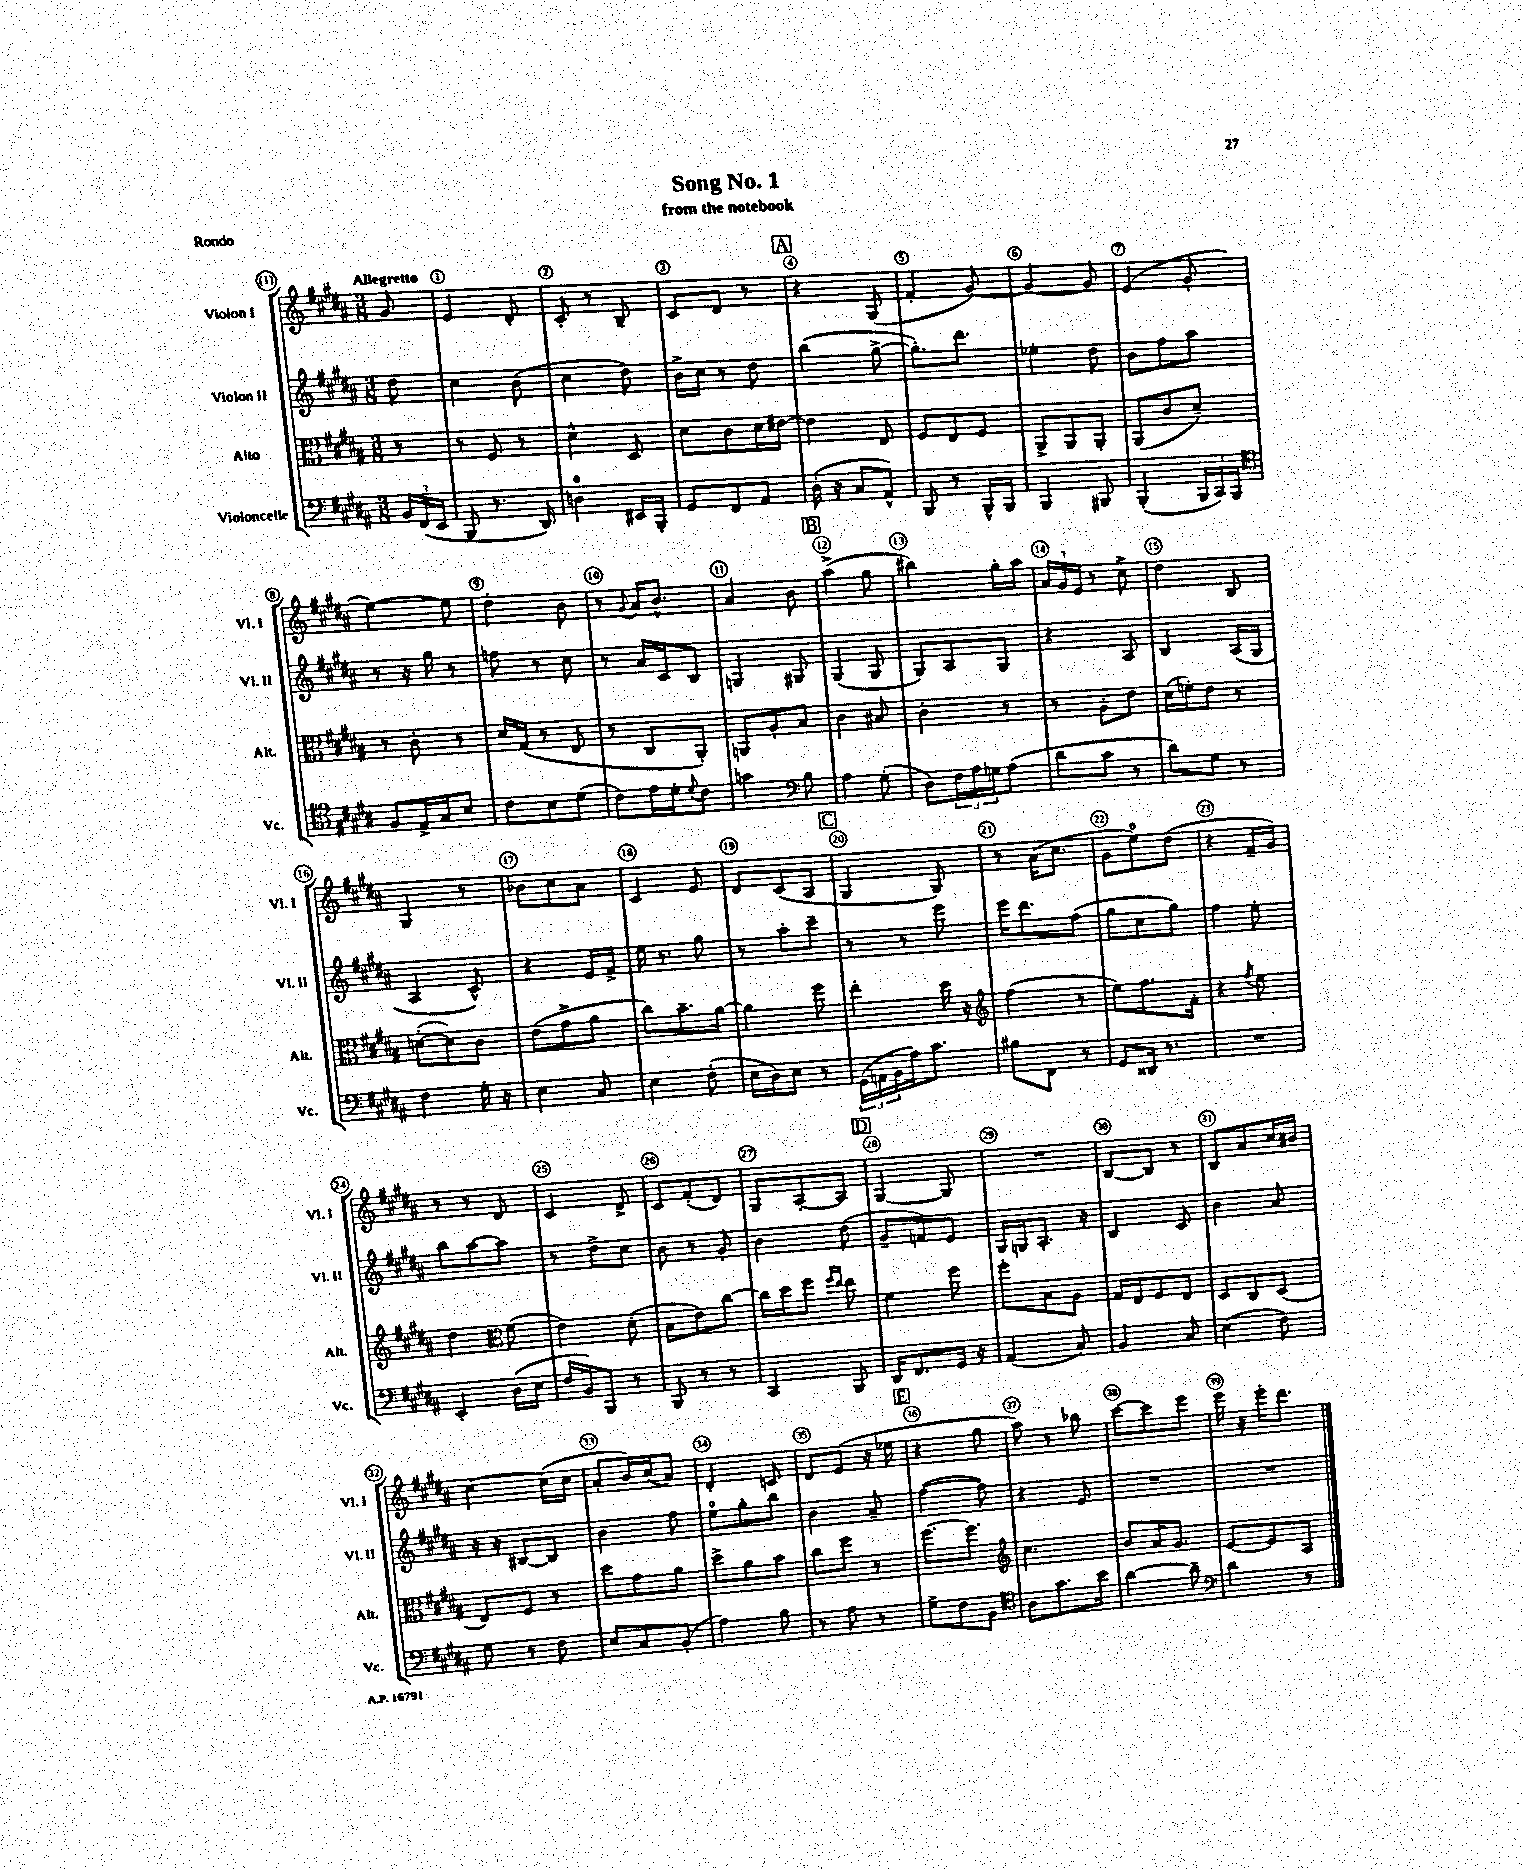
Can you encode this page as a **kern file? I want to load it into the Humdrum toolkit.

**kern	**kern	**kern	**kern
*part4	*part3	*part2	*part1
*staff4	*staff3	*staff2	*staff1
*I"Violoncelle	*I"Alto	*I"Violon II	*I"Violon I
*I'Vc.	*I'Alt.	*I'Vl. II	*I'Vl. I
*clefF4	*clefC3	*clefG2	*clefG2
*k[f#c#g#d#a#]	*k[f#c#g#d#a#]	*k[f#c#g#d#a#]	*k[f#c#g#d#a#]
*M3/8	*M3/8	*M3/8	*M3/8
=	=	=	=
!	!	!	!LO:TX:a:B:t=Allegretto
24BB/LL	8r	8dd#\	8g#/
(24FF#/	.	.	.
24EE/JJ	.	.	.
=1	=1	=1	=1
8BBB/	8r	4cc#\	4e/
8.r	8F#/	.	.
.	8r	(8b\	8d#'/
16DD#/)	.	.	.
=2	=2	=2	=2
4Dn\	4d#^^\	4cc#\	8c#'/
.	.	.	8r
16EE#X/LL	8D#/	8dd#\)	8B~/
16BBB'/JJ	.	.	.
=3	=3	=3	=3
8GG#/L	8d#\L	16b^\LL	8c#/L
.	.	16cc#\JJ	.
8FF#/	8c#\	8r	8d#/J
8AA#/J	16d#\L	8dd#\	8r
.	[16e#X\JJ	.	.
!!LO:REH:place=s1:t=A
=4	=4	=4	=4
(16D#'\	4e#\]	(4bb\	4r
16r	.	.	.
8C#/L	.	.	.
8AA#^^/J)	8E/	[8gg#^\	(8G#/
=5	=5	=5	=5
8BBB/	8F#/L	8.gg#'\L])	4f#'/
8r	8E/	.	.
.	.	8.ddd#\J	.
16BBB^^/LL	8F#/J	.	[8g#/)
16BBB/JJ	.	.	.
=6	=6	=6	=6
4BBB/	8AA#^/L	4ee-X'\	4g#/_
.	8AA#/	.	.
8BBB#X/	8AA#'/J	8dd#\	8g#/]
=7	=7	=7	=7
(4BBB'/	(8AA#/L	8b\L	(4e/
.	8c#/	8ff#\	.
24BBB/LL	8d#~/J)	8aa#\J	8g#'/
24CC#/)	.	.	.
24BBB/JJ	.	.	.
!!LO:LB:g=z
=8	=8	=8	=8
*clefC4	*	*	*
8F#/L	8r	8r	[4ee\)
16E^/L	8c#'\	16r	.
16G#/J	.	16gg#\	.
8B/J	8r	8r	8ee\]
=9	=9	=9	=9
8c#\L	16d#/LL	8ffn\	4dd#'\
.	(16G#/JJ	.	.
8B\	8r	8r	.
(8d#\J	8E/	8cc#\	8b\
=10	=10	=10	=10
8c#\L)	8r	8r	8r
.	.	.	8qqg#/
16e\L	8C#/L	16a#/LL	16a#/KL
16d#'\J	.	16c#/J	8.b^^/J
8qqd#/	.	.	.
8c#\J	8AA#'/J)	8B/J	.
=11	=11	=11	=11
4gn\	8AAn/L	4Gn/	4a#/
.	8A#'/	.	.
*clefF4	*	*	*
8B\	8B/J	8G#X/	8b\
!!LO:REH:place=s1:t=B
=12	=12	=12	=12
4A#\	4c#\	(4G#/	(4aa#^\
(8G#'\	8B#X/	8G#/	8gg#\
=13	=13	=13	=13
8D#\L)	4c#'\	8G#/L)	4bb#X\)
24F#\L	.	8A#/	.
24A#\	.	.	.
24Gn\J	.	.	.
(8A#\J	8r	8G#/J	16gg#'\LL
.	.	.	16aa#\JJ
=14	=14	=14	=14
8d#\L	8r	4r	24a#/LL
.	.	.	24g#/
.	.	.	24e/JJ
8c#\J	8A#'\L	.	8r
8r	8e\J	8A#/	8cc#^\
=15	=15	=15	=15
8d#\L)	(16d#\LL	4B/	4dd#\
.	16fn'\J)	.	.
8G#\J	8e\J	.	.
8r	8r	(16A#/LL	8B/
.	.	16G#/JJ	.
!!LO:LB:g=z
=16	=16	=16	=16
4F#\	([8dn'\L	4A#/	4G#/
.	8d\])	.	.
16G#'\	8c#\J	8c#^^/)	8r
16r	.	.	.
=17	=17	=17	=17
4E\	(8e\L	4r	8b-X\L
.	8g#^\	.	8cc#\
8C#/	8a#\J	16e/LL	8a#\J
.	.	16f#^/JJ	.
=18	=18	=18	=18
4E\	8cc#\L)	16ee\	4c#/
.	.	8.r	.
.	8.b~\	.	.
(8F#'\	.	8gg#\	8e/
.	[16a#\Jk	.	.
=19	=19	=19	=19
16E\LL	4a#\]	8r	8d#/L
16D#\J)	.	.	.
8E\J	.	8aa#'\L	(8c#/
8r	8ff#\	8ccc#~\J	8A#/J
!!LO:REH:place=s1:t=C
=20	=20	=20	=20
(24GG#\LL	4ee'\	8r	4G#/
24AAn\	.	.	.
24BB\	.	.	.
16A#\J)	.	8r	.
8.c#\J	.	.	.
.	16dd#\	8eee\	8G#/)
.	16r	.	.
=21	=21	=21	=21
*	*clefG2	*	*
8B#X\L	(4ff#\	16eee\KL	8r
.	.	8.ddd#\	.
8FF#\J	.	.	(16a#\KL
.	.	.	8.cc#\J
8r	8r	(8ff#\J	.
=22	=22	=22	=22
8GG#/L	8ee\L)	8gg#\L	8g#\L
16DD##X/Jk	8.ff#\	8cc#\	8ee\)
8.r	.	.	.
.	.	8gg#\J)	(8dd#\J
.	16f#'\Jk	.	.
=23	=23	=23	=23
4.r	4r	4ff#\	4r
.	8qff#/	.	.
.	8ee\	8ee'\	16f#~/LL
.	.	.	16g#/JJ)
!!LO:LB:g=z
=24	=24	=24	=24
4EE'/	4dd#\	8bb\L	8r
.	.	[8aa#\	8r
*	*clefC3	*	*
(16D#\LL	(8f#\	8aa#\J]	8d#/
16E\JJ	.	.	.
=25	=25	=25	=25
16F#/LL	4e\)	8r	4c#/
16BB/J)	.	.	.
8BBB/J	.	8dd#^\L	.
8r	(8d#'\	8cc#\J	8d#^/
=26	=26	=26	=26
8BBB/	8B\L	8b\	8c#/L
8r	8e\)	8r	(8f#'/
8r	[8cc#\J	8g#'/	8d#/J)
=27	=27	=27	=27
4CC#/	16cc#\LL]	4b\	8G#/L
.	16dd#\J	.	.
.	8ff#\J	.	[8A#'/
.	16qqff#/LL	.	.
.	16qqee/JJ	.	.
8BBB/	8ee\	(8dd#\	8A#/J]
!!LO:REH:place=s1:t=D
=28	=28	=28	=28
16DD#/KL	4f#\	8g#~/L	[4G#/
8.FF#/	.	.	.
.	.	8fn/)	.
16GG#/Jk	8ff#\	8e/J	8G#/]
16r	.	.	.
=29	=29	=29	=29
(4AA#/	8ff#'\L	16G#/LL	4.r
.	.	16Gn/J	.
.	8B\	8.A#'/J	.
8C#/)	8A#\J	.	.
.	.	16r	.
=30	=30	=30	=30
4BB/	16G#/LL	4B/	[8B/L
.	16E/J	.	.
.	8F#/	.	8B/J]
8C#/	8E/J	8c#/	8r
=31	=31	=31	=31
(4E\	8D#/L	4b\	8B/L
.	8C#/	.	8a#/
8F#\)	(8D#/J	8a#/	16cc#/L
.	.	.	16b#X/JJ
!!LO:LB:g=z
=32	=32	=32	=32
8G#\	8E/L)	16r	[4cc#\
.	.	16r	.
8r	8F#/J	[8B#X/L	.
8F#\	8r	8B#/J]	(16cc#\LL]
.	.	.	16cc#\JJ
=33	=33	=33	=33
8E/L	8dd#\L	4b\	8a#'/L
8C#/	8g#\	.	16b/L)
.	.	.	(16cc#/J
(8BB'/J	8a#\J	8ff#\	8a#/J)
=34	=34	=34	=34
4A#\)	8dd#^\L	8ee\L	4d#'/
.	8a#\	8gg#'\	.
8B\	8b\J	8bb\J	8cn/
=35	=35	=35	=35
8r	8cc#\L	4b\	8d#/L
8A#\	8ff#\J	.	(8e/J
8r	8r	8a#~/	16r
.	.	.	16ee-X\
!!LO:REH:place=s1:t=E
=36	=36	=36	=36
8G#^\L	[8.ff#\L	([4ff#\	4r
8F#\	.	.	.
.	8.ff#\J]	.	.
8BB\J	.	8ff#\])	8gg#\
=37	=37	=37	=37
*clefC4	*clefG2	*	*
8A#\L	4.cc#\	4r	8aa#\)
8.g#\	.	.	8r
.	.	8e/	8bb-X\
16b\Jk	.	.	.
=38	=38	=38	=38
[4a#\	8b/L	4.r	[8ccc#\L
.	16a#/K	.	8ccc#\]
.	8.g#/J	.	.
8a#~\]	.	.	8eee\J
=39	=39	=39	=39
*clefF4	*	*	*
4d#\	[8e/L	4.r	16eee\
.	.	.	16r
.	8e/]	.	16eee'\KL
.	.	.	8.ddd#\J
8r	8A#/J	.	.
==	==	==	==
*-	*-	*-	*-
